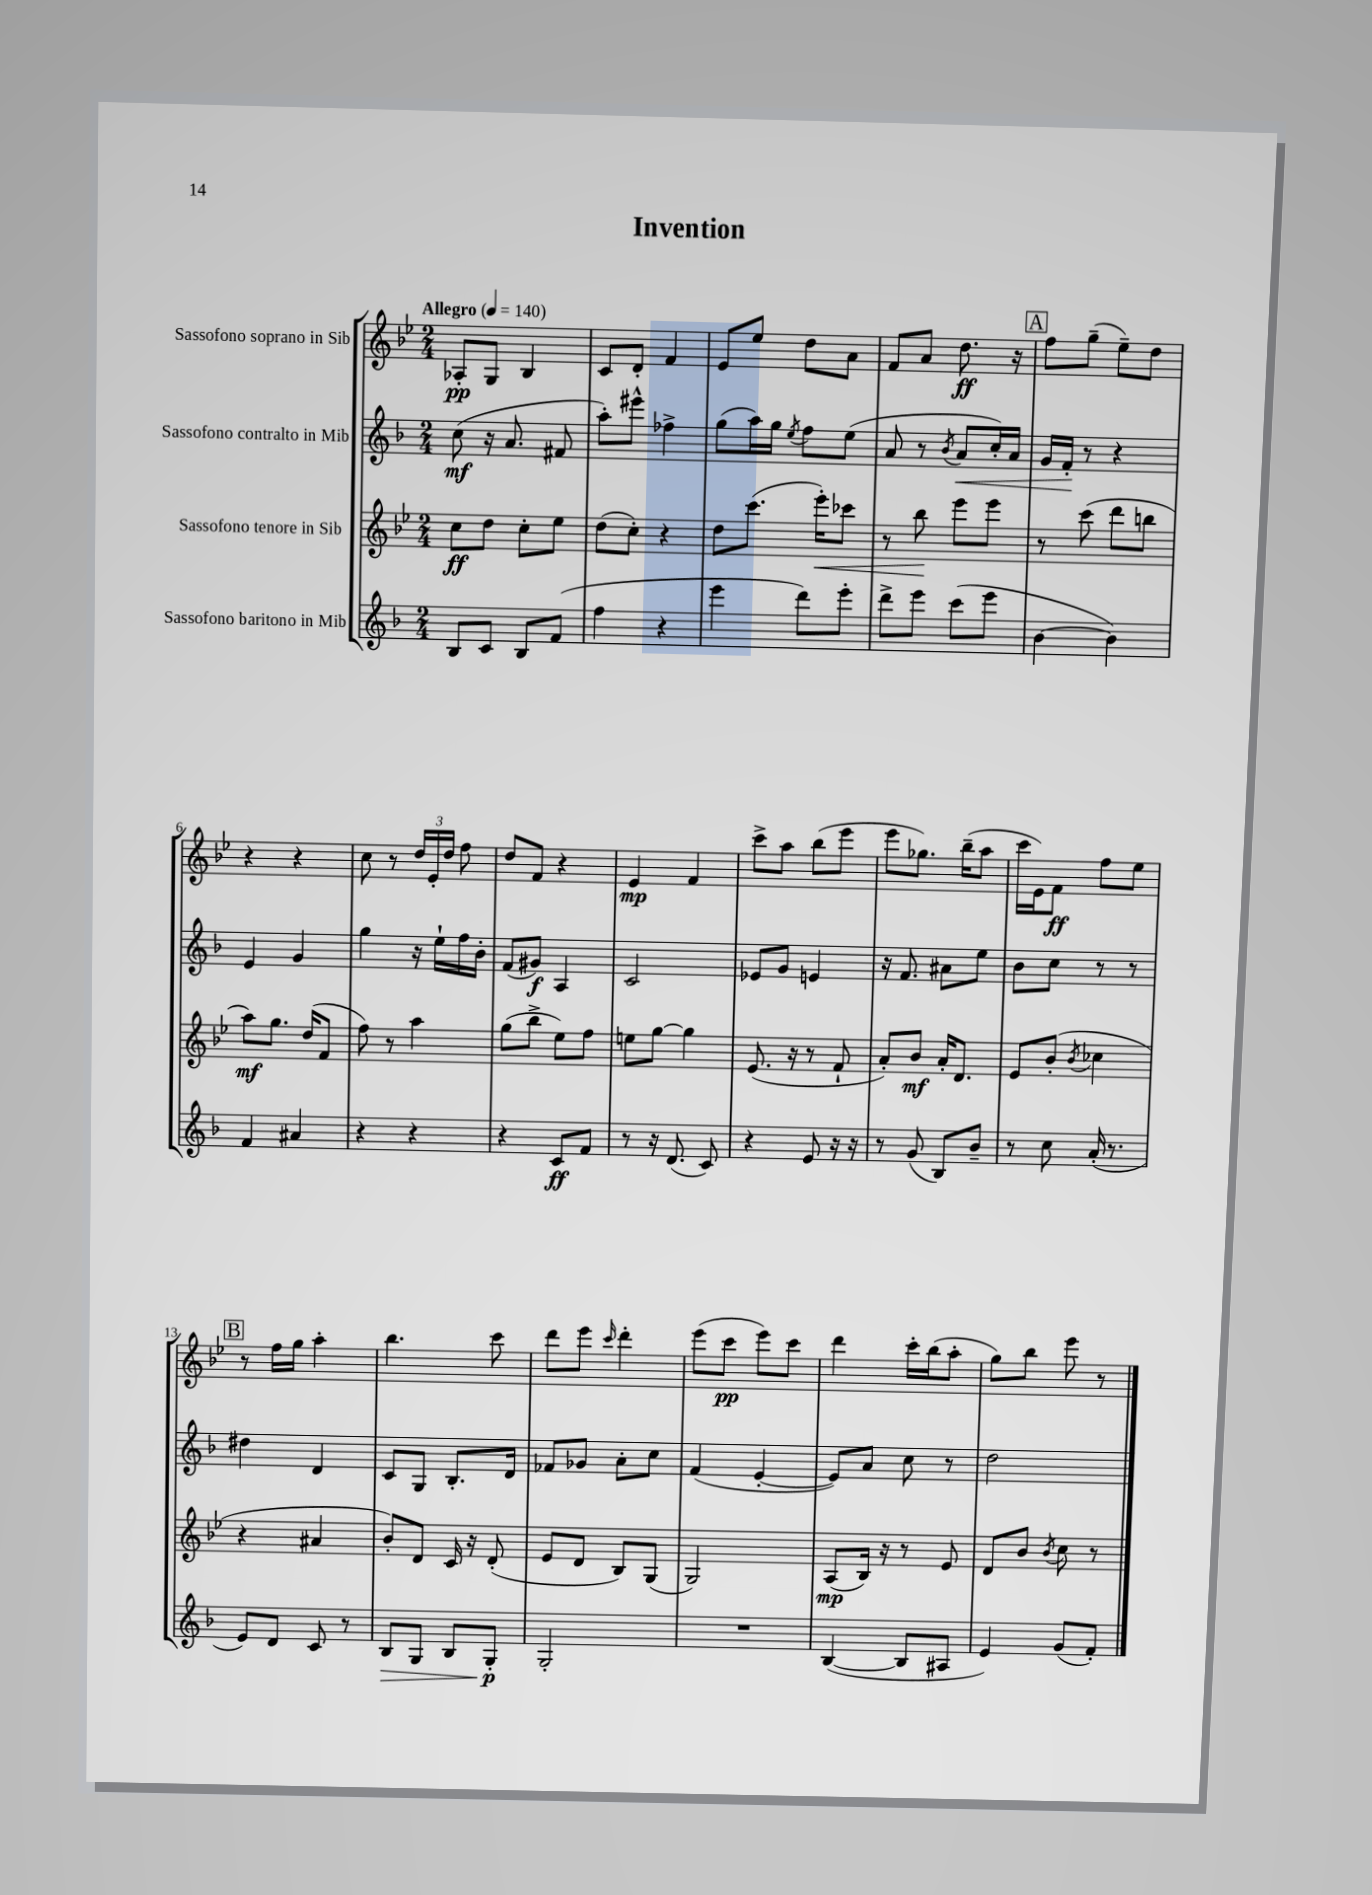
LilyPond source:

\header { title = "Invention" }
<<
\new StaffGroup <<
\new Staff = "s0" \with { instrumentName = "Sassofono soprano in Sib" } {
    \clef treble \key bes \major \numericTimeSignature \time 2/4 \tempo "Allegro" 4 = 140
    \autoBeamOff aes8[-.\pp g8] bes4 |
    c'8[ d'8]-. f'4 |
    ees'8[ ees''8] d''8[ a'8] |
    f'8[ a'8] d''8.\ff r16 |
    \mark \markup { \box "A" } f''8[ g''8]--( ees''8[--) d''8] |
    r4 r4 |
    c''8 r8 \tuplet 3/2 { d''16[ ees'16-. d''16] } f''8 |
    d''8[ f'8] r4 |
    ees'4\mp f'4 |
    c'''8[-> a''8] bes''8[( ees'''8] |
    ees'''8[ ges''8.]) bes''16[--( a''8] |
    c'''16[ ees'16) f'8]\ff f''8[ ees''8] |
    \mark \markup { \box "B" } r8 f''16[ g''16] a''4-. |
    bes''4. c'''8 |
    d'''8[ ees'''8] \grace { c'''16 } d'''4-. |
    ees'''8[( c'''8]\pp ees'''8[) c'''8] |
    d'''4 c'''16[-. bes''16( a''8]-. |
    g''8[) bes''8] ees'''8 r8 \bar "|." |
}
\new Staff = "s1" \with { instrumentName = "Sassofono contralto in Mib" } {
    \clef treble \key f \major \numericTimeSignature \time 2/4
    \autoBeamOff c''8\mf( r16 a'8. fis'8 |
    a''8[-.) eis'''8]-^ fes''4-> |
    g''8[( a''16) g''16] \acciaccatura { e''8 } f''8[ e''8]( |
    a'8 r8 \acciaccatura { bes'8 } a'8[\< c''16-.) a'16] |
    \mark \markup { \box "A" } g'16[ f'16]-.\! r8 r4 |
    e'4 g'4 |
    g''4 r16 e''16[-! f''16 bes'16]-. |
    f'8[( gis'8]\f) a4 |
    c'2 |
    ees'8[ g'8] e'4 |
    r16 f'8. ais'8[ e''8] |
    bes'8[ c''8] r8 r8 |
    \mark \markup { \box "B" } dis''4 d'4 |
    c'8[ g8] bes8.[-. d'16] |
    fes'8[ ges'8] a'8[-. c''8] |
    f'4( e'4~-. |
    e'8[) a'8] c''8 r8 |
    d''2 \bar "|." |
}
\new Staff = "s2" \with { instrumentName = "Sassofono tenore in Sib" } {
    \clef treble \key bes \major \numericTimeSignature \time 2/4
    \autoBeamOff c''8[\ff d''8] c''8[-. ees''8] |
    d''8[( c''8]-.) r4 |
    d''8[ c'''8.]( ees'''16[-.\<) ces'''8] |
    r8 bes''8\! ees'''8[ ees'''8] |
    \mark \markup { \box "A" } r8 c'''8( d'''8[ b''8] |
    a''8[\mf) g''8.] d''16[( f'8] |
    f''8) r8 a''4 |
    g''8[( bes''8]-> ees''8[) f''8] |
    e''8[ g''8]~ g''4 |
    ees'8.( r16 r8 f'8-! |
    a'8[-.) bes'8]\mf a'16[-. d'8.] |
    ees'8[ bes'8]-.( \acciaccatura { bes'8 } ces''4 |
    \mark \markup { \box "B" } r4 ais'4 |
    bes'8[-.) d'8] c'16 r16 d'8-.( |
    ees'8[ d'8] bes8[) g8]( |
    g2) |
    a8[\mp( bes16]) r16 r8 ees'8 |
    d'8[ bes'8] \acciaccatura { bes'8 } c''8 r8 \bar "|." |
}
\new Staff = "s3" \with { instrumentName = "Sassofono baritono in Mib" } {
    \clef treble \key f \major \numericTimeSignature \time 2/4
    \autoBeamOff bes8[ c'8] bes8[ f'8]( |
    f''4 r4 |
    e'''4 d'''8[) e'''8]-. |
    d'''8[-> e'''8] c'''8[( e'''8] |
    \mark \markup { \box "A" } bes'4~ bes'4) |
    f'4 ais'4 |
    r4 r4 |
    r4 c'8[\ff f'8] |
    r8 r16 d'8.( c'8) |
    r4 e'8 r16 r16 |
    r8 g'8( bes8[) bes'8]-- |
    r8 c''8 a'16-.( r8. |
    \mark \markup { \box "B" } e'8[) d'8] c'8 r8 |
    bes8[\> g8] bes8[ g8]-.\p\! |
    g2-. |
    R2 |
    bes4~( bes8[ ais8] |
    e'4) g'8[( f'8]-.) \bar "|." |
}
>>
>>
